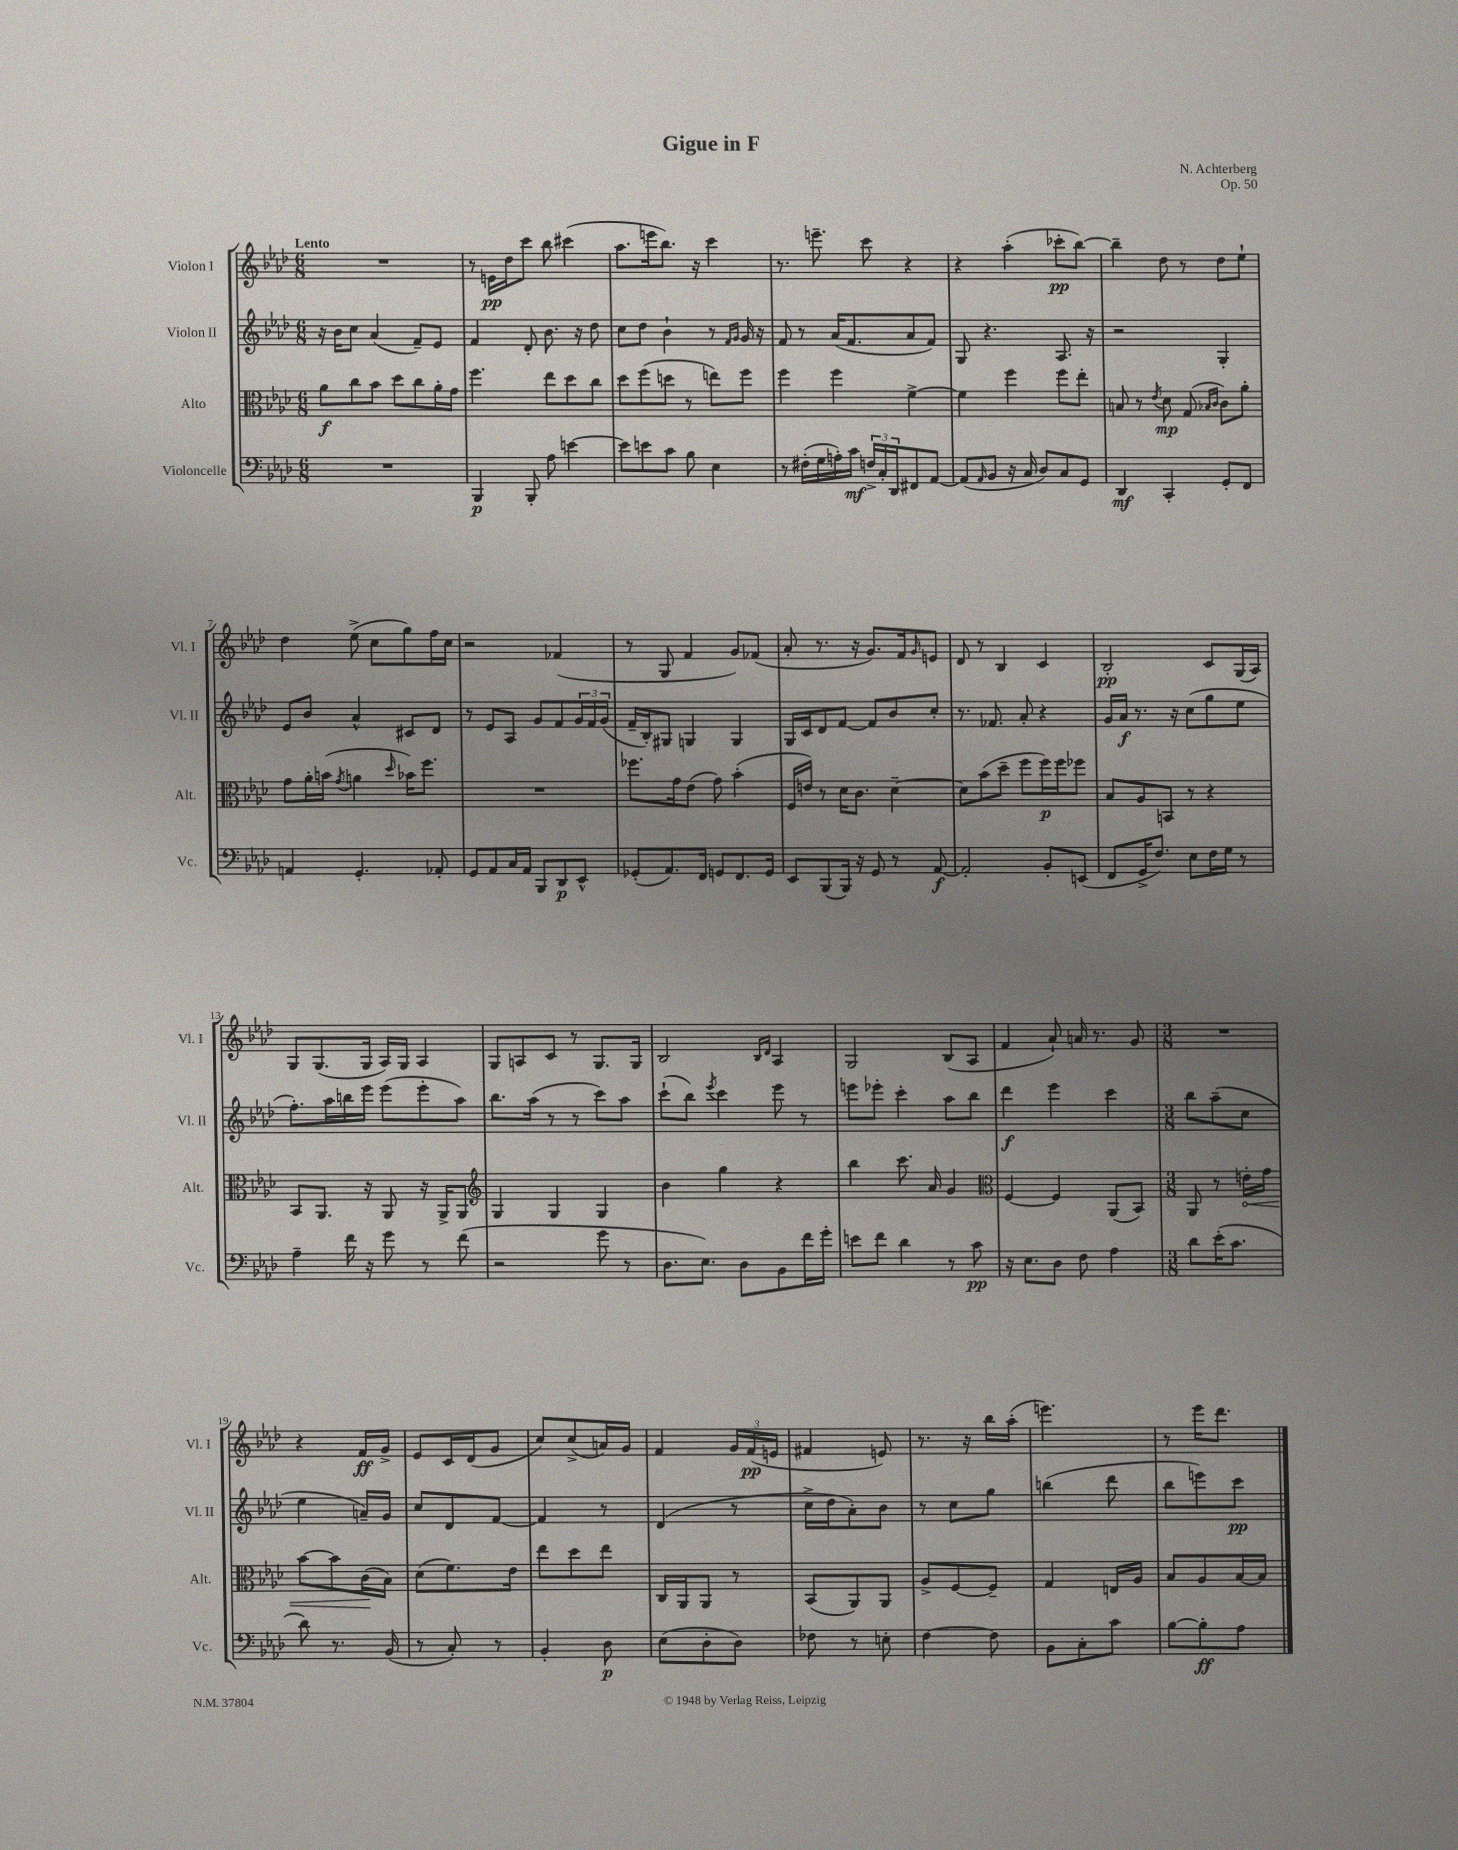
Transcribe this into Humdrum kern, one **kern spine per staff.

**kern	**kern	**kern	**kern
*staff4	*staff3	*staff2	*staff1
*clefF4	*clefC3	*clefG2	*clefG2
*k[b-e-a-d-]	*k[b-e-a-d-]	*k[b-e-a-d-]	*k[b-e-a-d-]
*M6/8	*M6/8	*M6/8	*M6/8
2.r	8a-	16r	2.r
.	.	16b-	.
.	8cc	8cc	.
.	8b-	(4a-	.
.	8dd-	.	.
.	8cc	8f~)	.
.	16a-'	8e-	.
.	16g	.	.
=	=	=	=
4BBB-	4.ff	4f	8r
.	.	.	16e
.	.	.	16dd-
8BBB-'	.	8d-'	8ccc
8A-	8ee-	8.b-	8bb-
[4e	8dd-	.	(4ccc#
.	.	16r	.
.	8cc	8dd-	.
=	=	=	=
8e]	8dd-	8cc	8.aa-
8e	(8ff	8dd-	.
.	.	.	16eee
8c	8dd	4b-`	8.bb-)
8B-	8r	.	.
.	.	.	16r
4E-	8ee)	8r	4ccc
.	.	16qqf	.
.	.	16qqg	.
.	8ff	16g	.
.	.	16r	.
=	=	=	=
8r	4ff	8f	8.r
(16F#'	.	8r	.
16G	.	.	8.eee~
16A')	4ff	(16a-	.
16c	.	8.f	.
24F^	.	.	8ccc
24C'	.	.	.
24DD-	.	.	.
8FF#	[4f^	8a-	4r
[8AA-	.	8f)	.
=	=	=	=
(8AA-]	4f]	8G	4r
16qqAA-	.	.	.
8BB-	.	4.r	.
16r	4ff	.	(4aa-'
16C	.	.	.
8D-)	.	.	.
8C	8ff	8.A-	8ccc-'
8GG	8ee-'	.	[8bb-)
.	.	16r	.
=	=	=	=
4DD-	8B	2r	4bb-~]
.	8r	.	.
.	8qe-	.	.
4CC'	8d-	.	8dd-
.	(8G	.	8r
.	16qqB-	.	.
.	16qqc	.	.
8GG'	8c)	4G'	8dd-
8FF	8a-'	.	8ee-`
=	=	=	=
4AA	8g	8e-	4dd-
.	16a-'	8b-	.
.	(16b	.	.
.	8qg	.	.
4.GG'	4a	4a-^^	(8ee-^
.	.	.	8cc
.	16qqdd-	.	.
.	16b-)	8c#	8gg)
.	8.ff	.	.
8AA-'	.	8d-	16ff
.	.	.	16cc
=	=	=	=
8GG	2.r	8r	2r
8AA-	.	8e-	.
16C	.	8A-	.
16AA-	.	.	.
8BBB-	.	8g	.
8DD-	.	8f	(4f-
8EE-^^	.	24g	.
.	.	24f	.
.	.	(24g	.
=	=	=	=
(8GG-'	8.ff-	16f~	8r
.	.	16B-')	.
8.AA-)	.	8G#	8G
.	16g	.	.
.	(8e-	4G	4f
16FF	.	.	.
8GG	8g)	.	.
8.FF	(4b-'	4G	8g)
.	.	.	(8f-
16GG	.	.	.
=	=	=	=
8EE-	16F	16G	8a-'
.	16e)	16c	.
(8BBB-	8r	8d-	8.r
16BBB-)	16d-	[8f	.
16r	8.c	.	16r
8GG	.	8f]	8.g)
8r	[4d-~	8b-	.
.	.	.	16f
.	.	.	16qqg
[8AA-	.	8cc'	8e
=	=	=	=
2AA-']	8d-]	8.r	8d-
.	(8b-	.	8r
.	.	8.f-	.
.	8dd-~	.	4B-
.	8ff	8a-'	.
8BB-'	16ff)	4r	4c
.	16ff	.	.
(8EE	8ff-	.	.
=	=	=	=
8FF	8B-	16g	2B-'
.	.	16a-	.
16GG^	8A-	8.r	.
8.F)	.	.	.
.	8BB	.	.
.	.	16r	.
8E-	8r	(8cc	.
16F	4r	8gg	8c
16G	.	.	.
8r	.	8ee-	(16G
.	.	.	16A-)
=	=	=	=
4A-~	8BB-	8.ff')	8G
.	8.AA-	.	(8.G
.	.	16aa-	.
16f	.	16bb	.
16r	16r	16eee-	16G
8g	8AA-	(8eee-	16A-)
.	.	.	16G
8r	16r	8eee-'	4A-
.	16AA-^	.	.
(8f	8AA-	8aa-)	.
=	=	=	=
*	*clefG2	*	*
2r	4G	8.bb-	8G
.	.	.	8A
.	.	(16aa-	.
.	4G	8r	8c
.	.	8r	8r
8g	4G	8ccc)	8.G
8r	.	8aa-	.
.	.	.	16G
=	=	=	=
8.D-	4b-	(8ccc`	2B-
.	.	8bb-)	.
8.E-)	.	.	.
.	.	8qeee-	.
.	4gg	4ccc	.
8D-	.	.	.
.	.	.	16qqB-
.	.	.	16qqd-
8BB-	4r	8eee-	4A-
16f	.	8r	.
16g'	.	.	.
=	=	=	=
8e	4bb-	8eee	2G
8f	.	8eee-'	.
4d-	8.ccc	4ccc'	.
.	16a-	.	.
8r	4g	8aa-	(8B-
8c	.	8bb-	8A-
=	=	=	=
*	*clefC3	*	*
16r	[4F	4ddd-	4f
8.E-	.	.	.
8D-	4F]	4eee-	8a-`)
8F	.	.	16a
.	.	.	8.r
4A-	(8AA-	4ccc	.
.	8BB-)	.	8g
=	=	=	=
*M3/8	*M3/8	*M3/8	*M3/8
8d-	8AA-	8bb-	4.r
(16e-'	8r	(8aa-~	.
8.c	.	.	.
.	16e'	8cc	.
.	16g	.	.
=	=	=	=
8d-)	[8b-	4ee-	4r
8.r	8b-]	.	.
.	(16c	16a~)	16f
(16BB-	16B-)	16g	16g^
=	=	=	=
8r	(8d-	8cc	8e-
8C')	8.f)	8d-	16c
.	.	.	(16d-
8r	.	[8f	8g
.	16e-	.	.
=	=	=	=
4BB-'	8ee-	4f]	8cc)
.	8dd-	.	(8cc^
8D-	8ee-	8r	16a)
.	.	.	16g
=	=	=	=
(8E-	16C	(4d-	4f
.	16AA-	.	.
8D-'	8AA-	.	.
8D-)	8r	8r	24g
.	.	.	(24f
.	.	.	24e
=	=	=	=
8F-	(8BB-	16cc^	4f#
.	.	16dd-	.
8r	8AA-)	8a-')	.
8E'	8AA-	8b-	8e)
=	=	=	=
[4F	8A-^	8r	8.r
.	[8F	8cc	.
.	.	.	16r
8F]	8F~]	8gg	16bb-
.	.	.	(16aa-'
=	=	=	=
8BB-	4G	(4bb	4.eee)
8C'	.	.	.
8c	16E	8ddd-	.
.	16A-	.	.
=	=	=	=
[8B-	8B-	8bb-	8r
8B-']	8A-	8eee)	16eee-
.	.	.	8.ddd-
8A-	[16B-	8ccc	.
.	16B-]	.	.
==	==	==	==
*-	*-	*-	*-
